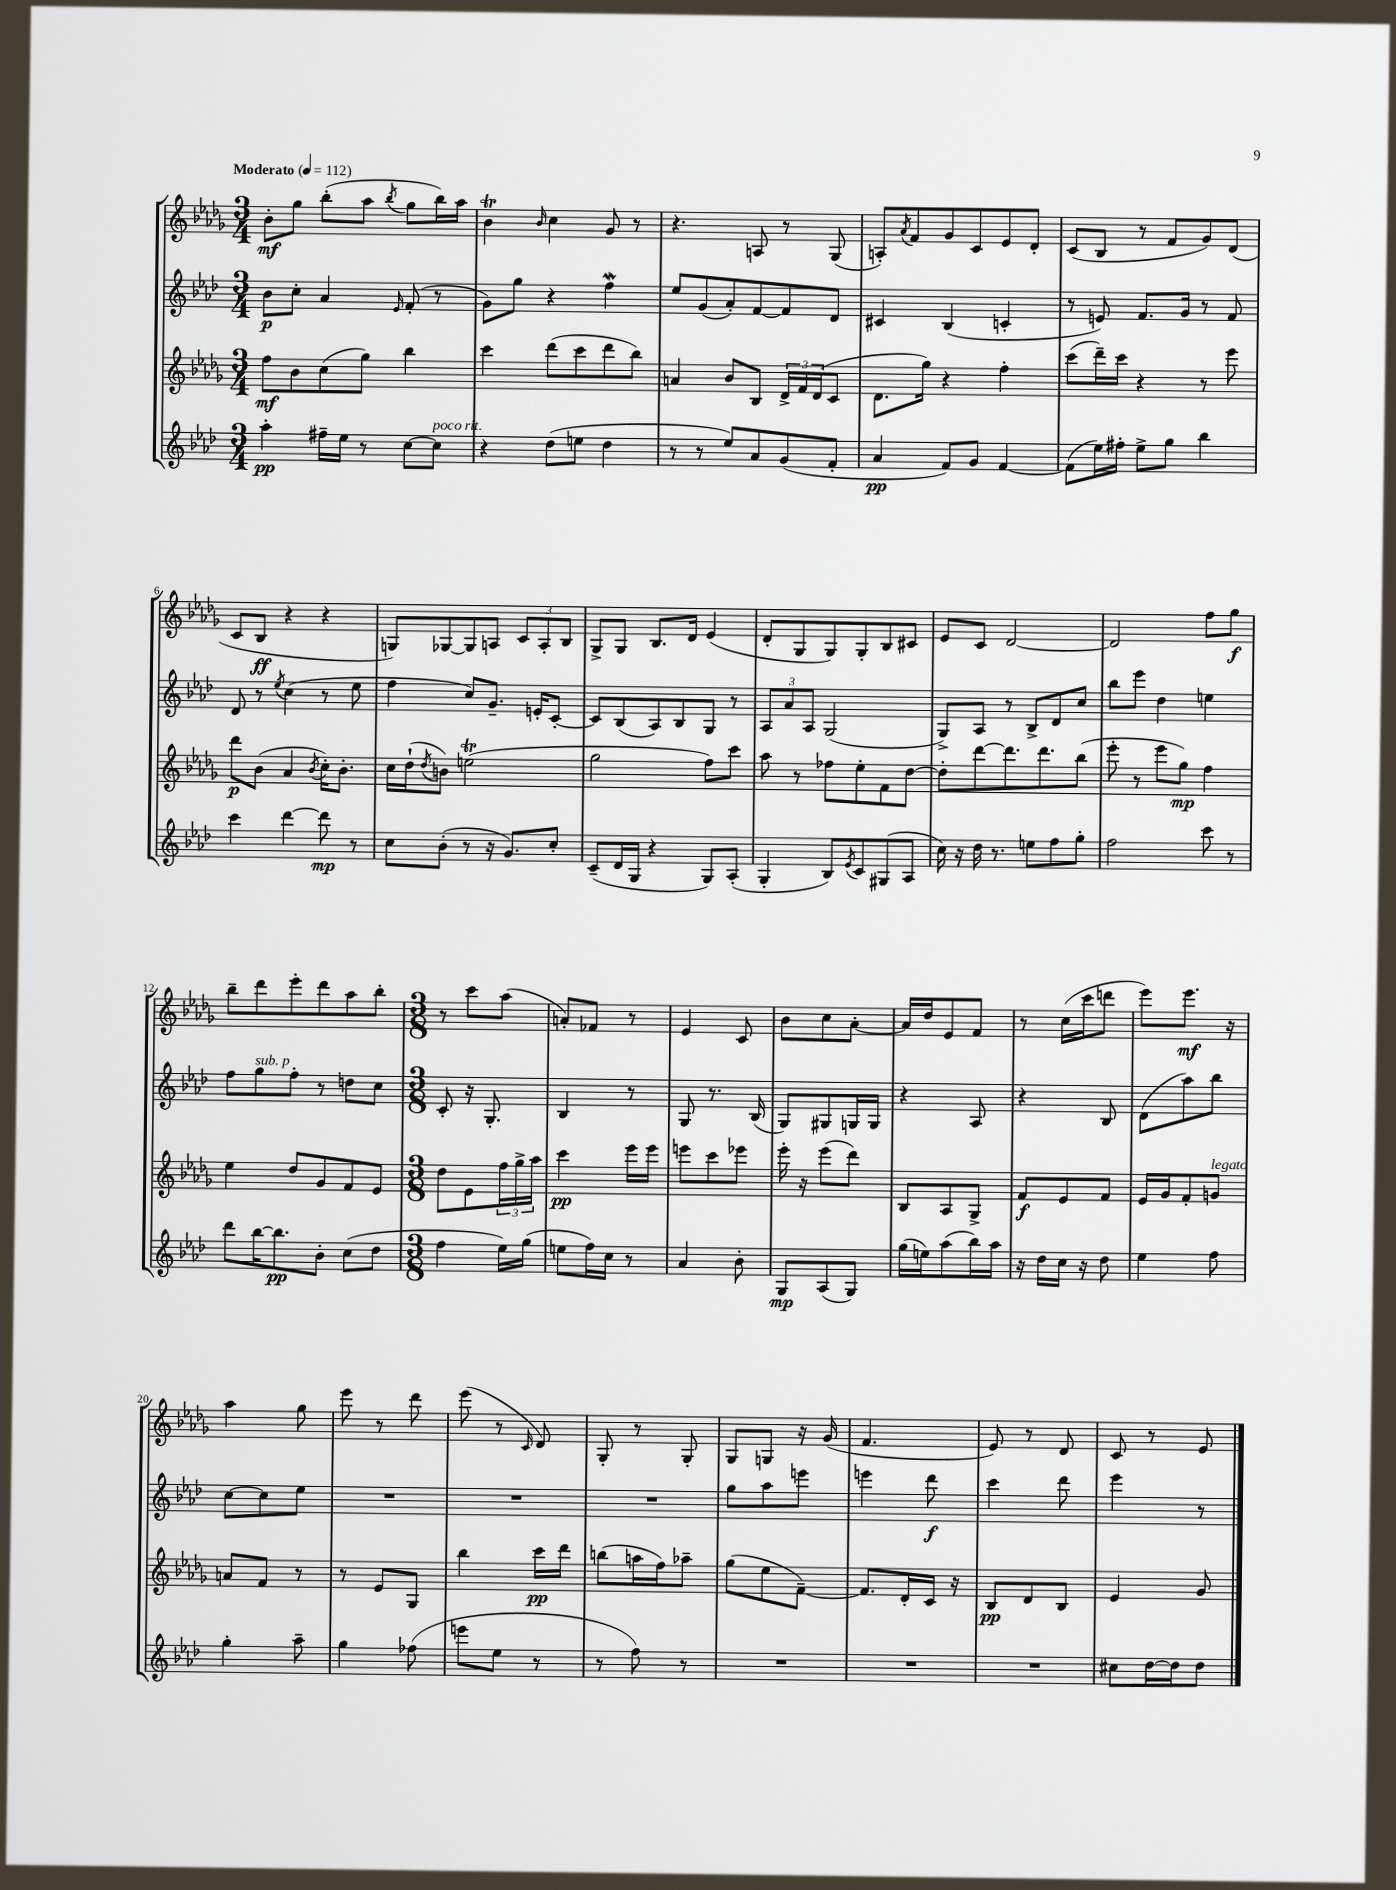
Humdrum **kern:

**kern	**kern	**kern	**kern
*staff4	*staff3	*staff2	*staff1
*clefG2	*clefG2	*clefG2	*clefG2
*k[b-e-a-d-]	*k[b-e-a-d-g-]	*k[b-e-a-d-]	*k[b-e-a-d-g-]
*M3/4	*M3/4	*M3/4	*M3/4
*MM112	*MM112	*MM112	*MM112
4aa-'	8ff	8b-	8b-'
.	8b-	8cc'	8gg-
16ff#~	(8cc	4a-	(8bb-'
16ee-	.	.	.
8r	8gg-)	.	8aa-
.	.	16qqe-	8qbb-
[8cc	4bb-	(8f'	8gg-
8cc]	.	8r	16bb-)
.	.	.	16aa-
=	=	=	=
4r	4ccc	8g)	4b-
.	.	8gg	.
.	.	.	16qqb-
(8dd-	(8ddd-	4r	4cc
8ee	8ccc	.	.
4dd-	8ddd-	4ff	8g-
.	8bb-)	.	8r
=	=	=	=
8r	4a	8ee-	4.r
8r	.	(8g	.
8ee-)	8b-	8a-')	.
8a-	8B-	[8f	8A
(8g	24d-^	8f]	8r
.	24f	.	.
.	(24d-	.	.
8f'	8c	8d-	(8G-
=	=	=	=
4a-	8.d-	4c#	8A')
.	.	.	8qa-
.	.	.	8f
.	16gg-)	.	.
8f)	4r	(4B-	8g-
8g	.	.	8c
[4f	4ff'	4c'	8e-
.	.	.	8d-'
=	=	=	=
(8f]	(8ccc	8r	(8c
16ee-)	16ddd-~)	8e)	8B-
16ff#'	16ccc	.	.
8ee-^	4r	8.f	8r
8gg	.	.	8f
.	.	16g	.
4bb-	8r	8r	8g-)
.	8eee-	8f	(8d-
=	=	=	=
4ccc	8ddd-	8d-	8c
.	(8b-	8r	8B-
.	.	8qee-	.
[4ddd-	4a-	(4cc	4r
.	8qb-	.	.
8ddd-]	16cc')	8r	4r
.	8.b-'	.	.
8r	.	8ee-	.
=	=	=	=
8cc	16cc	4ff	8G)
.	(16dd-`	.	.
.	8qdd-	.	.
(8b-'	8b)	.	[8G-
8r	(2ee	8cc)	8G-]
16r	.	8.g~	8A
8.g)	.	.	.
.	.	.	12c
.	.	16e'	.
.	.	.	12A'
8cc'	.	[8c'	.
.	.	.	12B-
=	=	=	=
(8c~	2gg-	8c]	8G-^
16d-	.	(8B-	8G-
16G	.	.	.
4r	.	8A-)	8.B-
.	.	8B-	.
.	.	.	16d-
8G)	8ff)	8G	(4e-
(8A-'	8ccc	8r	.
=	=	=	=
4G'	8aa-	12A-	8d-'
.	.	12a-	.
.	8r	.	8G-
.	.	12A-	.
8B-)	8ff-	(2G	8G-)
8qe-	.	.	.
8c	8ee-'	.	8G-'
(8G#	8f	.	8B-
8A-	[8dd-	.	8c#
=	=	=	=
16cc)	8dd-']	8G^)	8e-
16r	.	.	.
16dd-	[8ddd-	8A-	8c
8.r	.	.	.
.	8.ddd-]	8r	[2d-
8ee	.	8B-^	.
.	8.ddd-	.	.
8ff	.	8d-	.
8gg'	(8bb-	8cc	.
=	=	=	=
2ff	8eee-'	8bb-	2d-]
.	8r	8eee-	.
.	8eee-	4dd-	.
.	8gg-)	.	.
8ccc	4ff	4ee	8ff
8r	.	.	8gg-
=	=	=	=
8ddd-	4ee-	8ff	8bb-~
[16bb-	.	8gg	8ddd-
8.bb-]	.	.	.
.	8dd-	8ff'	8eee-'
8b-'	8g-	8r	8ddd-
(8cc	8f	8dd	8aa-
8dd-	8e-	8cc	8bb-'
=	=	=	=
*M3/8	*M3/8	*M3/8	*M3/8
4ff	8dd-	8c'	8r
.	8e-	16r	8ccc
.	.	8.G'	.
16ee-)	24ff	.	(8aa-
.	24gg-^	.	.
(16gg	.	.	.
.	24aa-	.	.
=	=	=	=
8ee	4ccc	4B-	8a')
16ff)	.	.	8f-
16cc	.	.	.
8r	16eee-	8r	8r
.	16eee-	.	.
=	=	=	=
4a-	8eee	8G	4e-
.	8ccc	8.r	.
8b-'	8eee-	.	8c
.	.	(16B-	.
=	=	=	=
8G	16eee-'	8G)	8b-
.	16r	.	.
(8A-	(8eee-	8G#	8cc
8G)	8ddd-)	16G	[8a-'
.	.	16G	.
=	=	=	=
(16gg	8B-	4r	16a-]
16ee)	.	.	16dd-
(8aa-	8A-	.	8e-
16bb-)	8G-^	8A-	8f
16aa-	.	.	.
=	=	=	=
16r	8f	4r	8r
16dd-	.	.	.
16cc	8e-	.	(16cc
16r	.	.	16ccc
8dd-	8f	8B-	8ddd
=	=	=	=
4ee-	16e-	(8d-	8eee-)
.	16g-	.	.
.	8f'	8aa-)	8.eee-
8ff	8g	8bb-	.
.	.	.	16r
=	=	=	=
4gg'	8a	[8cc	4aa-
.	8f	8cc]	.
8aa-~	8r	8ee-	8gg-
=	=	=	=
4gg	8r	4.r	8eee-
.	8e-	.	8r
(8ff-	8G-	.	8ddd-
=	=	=	=
8eee	4bb-	4.r	(8eee-
8ee-	.	.	8r
.	.	.	16qqc
8r	16ccc	.	8d-)
.	16ddd-	.	.
=	=	=	=
8r	(8bb	4.r	8G-'
8ff)	16aa	.	8r
.	16ff)	.	.
8r	8aa-~	.	8G-'
=	=	=	=
4.r	(8gg-	8gg	8G-
.	8ee-	8aa-	8G
.	[8f~)	8eee	16r
.	.	.	(16g-
=	=	=	=
4.r	8.f]	4eee	4.f
.	16d-'	.	.
.	16c	8ddd-	.
.	16r	.	.
=	=	=	=
4.r	8B-	4ccc	8e-)
.	8d-	.	8r
.	8B-	8ddd-	8d-
=	=	=	=
8cc#	4e-	4eee-	8c
[16dd-	.	.	8r
16dd-]	.	.	.
8dd-	8g-	8r	8e-
==	==	==	==
*-	*-	*-	*-
